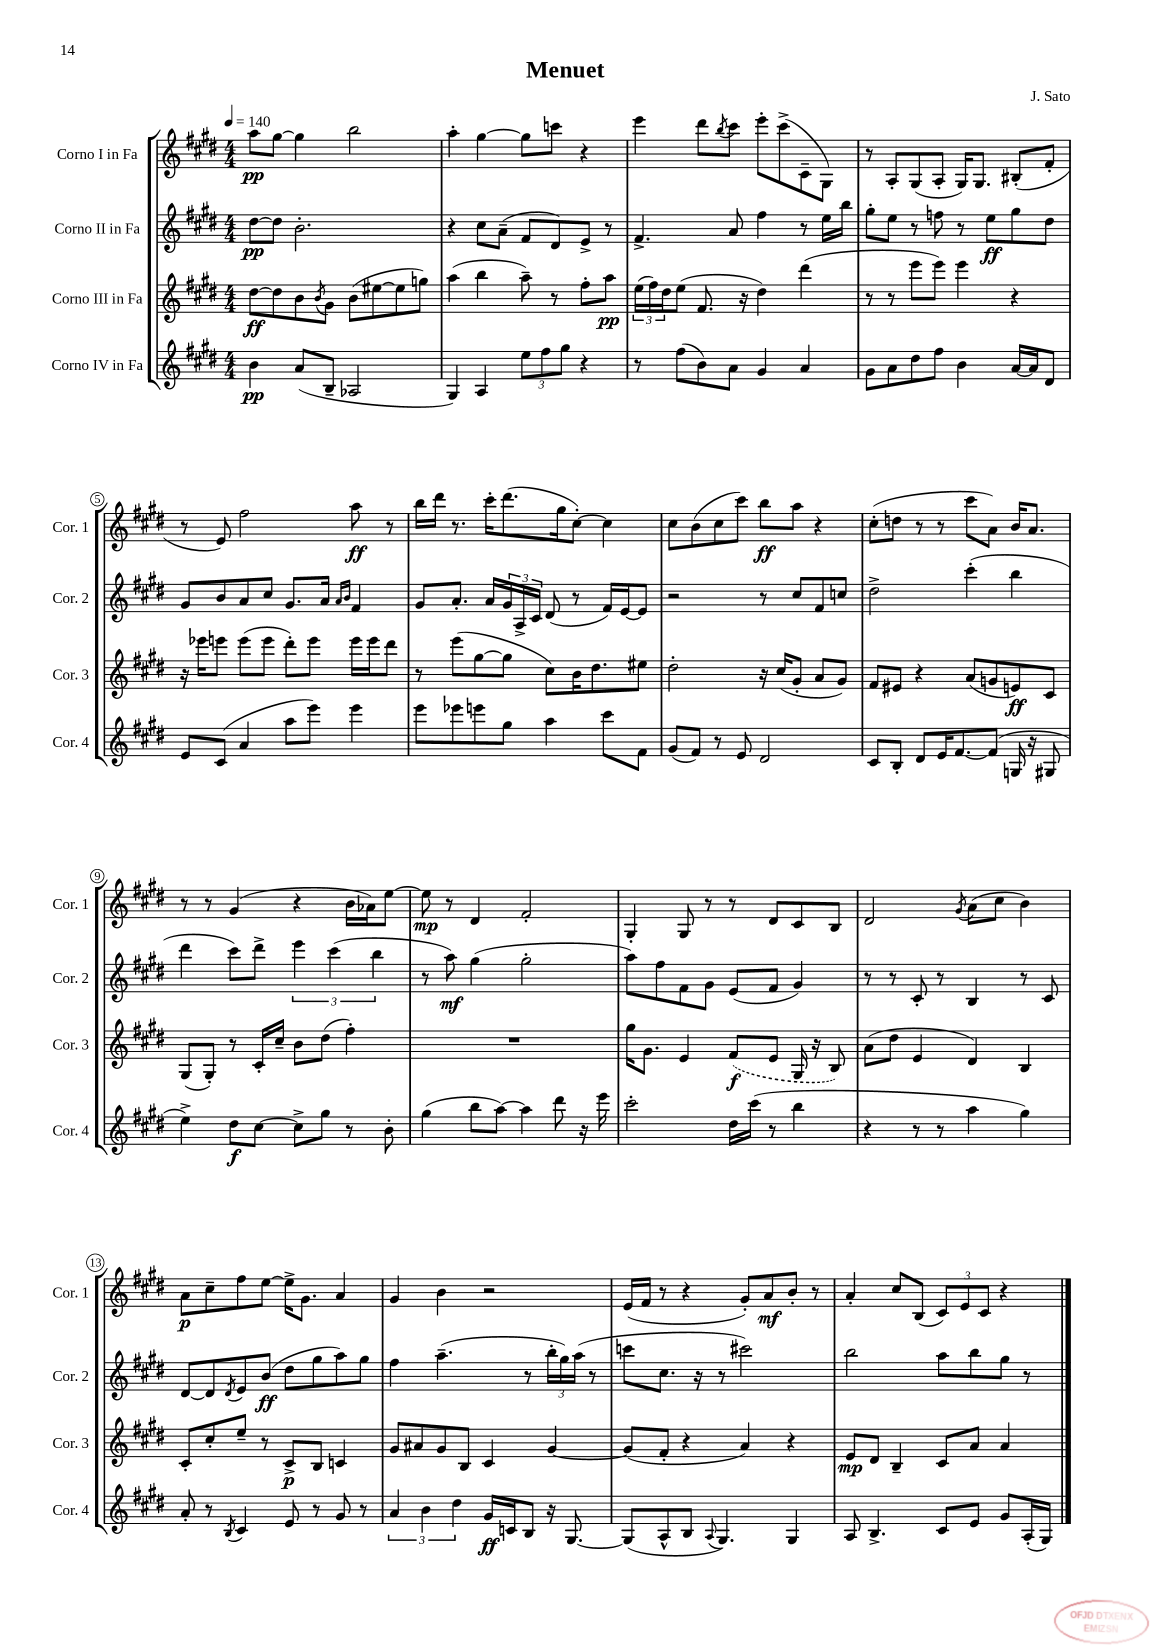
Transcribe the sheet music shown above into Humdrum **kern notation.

**kern	**dynam	**kern	**dynam	**kern	**dynam	**kern	**dynam
*part4	*part4	*part3	*part3	*part2	*part2	*part1	*part1
*staff4	*staff4	*staff3	*staff3	*staff2	*staff2	*staff1	*staff1
*I"Corno IV in Fa	*	*I"Corno III in Fa	*	*I"Corno II in Fa	*	*I"Corno I in Fa	*
*I'Cor. 4	*	*I'Cor. 3	*	*I'Cor. 2	*	*I'Cor. 1	*
*clefG2	*	*clefG2	*	*clefG2	*	*clefG2	*
*k[f#c#g#d#]	*	*k[f#c#g#d#]	*	*k[f#c#g#d#]	*	*k[f#c#g#d#]	*
*M4/4	*	*M4/4	*	*M4/4	*	*M4/4	*
*MM140	*	*MM140	*	*MM140	*	*MM140	*
=1	=1	=1	=1	=1	=1	=1	=1
4b\	pp	[8dd#\L	ff	[8dd#\L	pp	8aa\L	pp
.	.	8dd#\]	.	8dd#\J]	.	[8gg#\J	.
(8a/L	.	8b\	.	2.b'\	.	4gg#\]	.
.	.	8qb/	.	.	.	.	.
8B~/J	.	8g#\J	.	.	.	.	.
2A-X/	.	(8b\L	.	.	.	2bb\	.
.	.	[8ee#X\	.	.	.	.	.
.	.	8ee#\]	.	.	.	.	.
.	.	8ggn\J)	.	.	.	.	.
=2	=2	=2	=2	=2	=2	=2	=2
4G#/)	.	(4aa\	.	4r	.	4aa'\	.
4A/	.	4bb\	.	8cc#\L	.	[4gg#\	.
.	.	.	.	(8a~\J	.	.	.
12ee\L	.	8aa~\)	.	8f#/L	.	8gg#\L]	.
12ff#\	.	.	.	.	.	.	.
.	.	8r	.	8d#/)	.	8cccn\J	.
12gg#\J	.	.	.	.	.	.	.
4r	.	8ff#'\L	.	8e^/J	.	4r	.
.	.	8aa\J	pp	8r	.	.	.
=3	=3	=3	=3	=3	=3	=3	=3
8r	.	(24ee\LL	.	4.f#^/	.	4eee\	.
.	.	24ff#\)	.	.	.	.	.
.	.	24dd#\J	.	.	.	.	.
(8ff#\L	.	(8ee\J	.	.	.	.	.
8b\)	.	8.f#/	.	.	.	8ddd#\L	.
.	.	.	.	.	.	8qbb/	.
8a\J	.	.	.	8a/	.	8ccc#\J	.
.	.	16r	.	.	.	.	.
4g#/	.	4dd#\)	.	4ff#\	.	8eee'\L	.
.	.	.	.	.	.	(8ccc#^\	.
4a/	.	(4ddd#\	.	8r	.	8c#~\	.
.	.	.	.	16ee\LL	.	8G#\J)	.
.	.	.	.	16bb\JJ	.	.	.
=4	=4	=4	=4	=4	=4	=4	=4
8g#\L	.	8r	.	8gg#'\L	.	8r	.
8a\	.	8r	.	8ee\J	.	8A'/L	.
8dd#\	.	8eee\L	.	8r	.	(8G#/	.
8ff#\J	.	8eee\J)	.	8ffn\	.	8A'/J	.
4b\	.	4eee\	.	8r	.	16G#/KL)	.
.	.	.	.	.	.	8.G#/J	.
.	.	.	.	8ee\L	ff	.	.
[16a/LL	.	4r	.	8gg#\	.	(8B#X'/L	.
16a/J]	.	.	.	.	.	.	.
8d#/J	.	.	.	8dd#\J	.	8f#'/J	.
!!LO:LB:g=z
=5	=5	=5	=5	=5	=5	=5	=5
8e/L	.	16r	.	8g#/L	.	8r	.
.	.	16eee-X\KL	.	.	.	.	.
(8c#/J	.	8eeen\J	.	8b/	.	8e/)	.
4a/	.	(8eee\L	.	8a/	.	2ff#\	.
.	.	8eee\J	.	8cc#/J	.	.	.
8aa\L	.	8ddd#'\L)	.	8.g#/L	.	.	.
8eee\J)	.	8eee\J	.	.	.	.	.
.	.	.	.	16a/Jk	.	.	.
.	.	.	.	16qqa/LL	.	.	.
.	.	.	.	16qqb/JJ	.	.	.
4eee\	.	16eee\LL	.	4f#/	.	8aa\	ff
.	.	16eee\J	.	.	.	.	.
.	.	8ddd#\J	.	.	.	8r	.
=6	=6	=6	=6	=6	=6	=6	=6
8eee\L	.	8r	.	8g#/L	.	16bb\LL	.
.	.	.	.	.	.	16ddd#\JJ	.
8eee-X\	.	(8eee\L	.	8.a'/J	.	8.r	.
8eeen\	.	[8gg#\	.	.	.	.	.
.	.	.	.	16a/LL	.	16ccc#'\KL	.
8gg#\J	.	8gg#\J]	.	24g#/	.	(8.ddd#\	.
.	.	.	.	24A^/	.	.	.
.	.	.	.	24c#/JJ	.	.	.
4aa\	.	8cc#\L)	.	(8d#/	.	.	.
.	.	.	.	.	.	16gg#\k	.
.	.	16b\K	.	8r	.	[8cc#'\J)	.
.	.	8.dd#\	.	.	.	.	.
8ccc#\L	.	.	.	16f#/LL)	.	4cc#\]	.
.	.	.	.	[16e/J	.	.	.
8f#\J	.	8ee#X\J	.	8e/J]	.	.	.
=7	=7	=7	=7	=7	=7	=7	=7
(8g#/L	.	2dd#'\	.	2r	.	8cc#\L	.
8f#/J)	.	.	.	.	.	(8b\	.
8r	.	.	.	.	.	8cc#\	.
8e/	.	.	.	.	.	8ccc#\J)	.
2d#/	.	16r	.	8r	.	8bb\L	ff
.	.	(16cc#/KL	.	.	.	.	.
.	.	8g#'/J	.	8cc#/L	.	8aa\J	.
.	.	8a/L	.	8f#/	.	4r	.
.	.	8g#/J)	.	8ccn/J	.	.	.
=8	=8	=8	=8	=8	=8	=8	=8
8c#/L	.	8f#/L	.	2dd#^\	.	(8cc#'\L	.
8B'/J	.	8e#X/J	.	.	.	8ddn\J	.
8d#/L	.	4r	.	.	.	8r	.
16e/K	.	.	.	.	.	8r	.
[8.f#/	.	.	.	.	.	.	.
.	.	(8a/L	.	(4ccc#'\	.	8ccc#\L	.
(8f#/J]	.	8gn/	.	.	.	8a\J)	.
16Gn/	.	8en/)	ff	4bb\	.	16b/KL	.
16r	.	.	.	.	.	8.a/J	.
8G#X/	.	8c#/J	.	.	.	.	.
!!LO:LB:g=z
=9	=9	=9	=9	=9	=9	=9	=9
4ee^\)	.	(8G#/L	.	4ddd#\	.	8r	.
.	.	8G#'/J)	.	.	.	8r	.
8dd#\L	f	8r	.	8ccc#\L)	.	(4g#/	.
[8cc#\J	.	16c#'/LL	.	8ddd#^\J	.	.	.
.	.	16cc#~/JJ	.	.	.	.	.
8cc#^\L]	.	8b\L	.	6eee\	.	4r	.
8gg#\J	.	(8dd#\J	.	.	.	.	.
.	.	.	.	(6ccc#\	.	.	.
8r	.	4ff#'\)	.	.	.	16b\LL	.
.	.	.	.	.	.	16a-X\J)	.
.	.	.	.	6bb\	.	.	.
8b'\	.	.	.	.	.	[8ee\J	.
=10	=10	=10	=10	=10	=10	=10	=10
(4gg#\	.	1r	.	8r	.	8ee\]	mp
.	.	.	.	8aa\)	mf	8r	.
8bb\L	.	.	.	(4gg#\	.	4d#/	.
[8aa\J)	.	.	.	.	.	.	.
4aa\]	.	.	.	2gg#'\	.	2f#'/	.
8ddd#\	.	.	.	.	.	.	.
16r	.	.	.	.	.	.	.
16eee\	.	.	.	.	.	.	.
=11	=11	=11	=11	=11	=11	=11	=11
2ccc#'\	.	16gg#\KL	.	8aa\L)	.	4G#'/	.
.	.	8.g#\J	.	.	.	.	.
.	.	.	.	8ff#\	.	.	.
.	.	4e/	.	8f#\	.	8G#/	.
.	.	.	.	8g#\J	.	8r	.
16dd#\LL	.	(8f#/L	f	(8e/L	.	8r	.
(16ccc#\JJ	.	.	.	.	.	.	.
8r	.	8e/J	.	8f#/J	.	8d#/L	.
4bb\	.	16G#/	.	4g#/)	.	8c#/	.
.	.	16r	.	.	.	.	.
.	.	8B/)	.	.	.	8B/J	.
=12	=12	=12	=12	=12	=12	=12	=12
4r	.	(8a\L	.	8r	.	2d#/	.
.	.	8dd#\J	.	8r	.	.	.
8r	.	4e/	.	8c#'/	.	.	.
8r	.	.	.	8r	.	.	.
.	.	.	.	.	.	8qg#/	.
4aa\	.	4d#/)	.	4B/	.	(8a\L	.
.	.	.	.	.	.	8cc#\J	.
4gg#\)	.	4B/	.	8r	.	4b\)	.
.	.	.	.	8c#/	.	.	.
!!LO:LB:g=z
=13	=13	=13	=13	=13	=13	=13	=13
8a'/	.	8c#'/L	.	[8d#/L	.	8a\L	p
8r	.	8cc#'/	.	8d#/]	.	8cc#~\	.
8qB/	.	.	.	8qd#/	.	.	.
4c#/	.	8ee~/J	.	8e/	.	8ff#\	.
.	.	8r	.	(8b/J	ff	[8ee\J	.
8e/	.	8c#^/L	p	8dd#\L	.	16ee^\KL]	.
.	.	.	.	.	.	8.g#\J	.
8r	.	8B/J	.	8gg#\	.	.	.
8g#/	.	4cn/	.	8aa\)	.	4a/	.
8r	.	.	.	8gg#\J	.	.	.
=14	=14	=14	=14	=14	=14	=14	=14
6a/	.	8g#/L	.	4ff#\	.	4g#/	.
.	.	8a#X/	.	.	.	.	.
6b\	.	.	.	.	.	.	.
.	.	8g#/	.	(4.aa~\	.	4b\	.
6dd#\	.	.	.	.	.	.	.
.	.	8B/J	.	.	.	.	.
16g#/LL	ff	4c#/	.	.	.	2r	.
16cn/J	.	.	.	.	.	.	.
8B/J	.	.	.	8r	.	.	.
16r	.	[4g#/	.	24bb'\LL	.	.	.
.	.	.	.	24gg#\)	.	.	.
[8.G#/	.	.	.	.	.	.	.
.	.	.	.	(24aa\JJ	.	.	.
.	.	.	.	8r	.	.	.
=15	=15	=15	=15	=15	=15	=15	=15
(8G#/L]	.	(8g#/L]	.	8cccn\L	.	(16e/LL	.
.	.	.	.	.	.	16f#/JJ	.
8A^^/	.	8f#'/J	.	8.cc#\J	.	8r	.
8B/J	.	4r	.	.	.	4r	.
.	.	.	.	16r	.	.	.
8qqA/	.	.	.	.	.	.	.
4.G#/)	.	.	.	8r	.	.	.
.	.	4a/)	.	2ccc#X\)	.	8g#'/L)	.
.	.	.	.	.	.	8a/	mf
4G#/	.	4r	.	.	.	8b'/J	.
.	.	.	.	.	.	8r	.
=16	=16	=16	=16	=16	=16	=16	=16
8A/	.	8e/L	mp	2bb\	.	4a'/	.
4.B^/	.	8d#/J	.	.	.	.	.
.	.	4B~/	.	.	.	8cc#/L	.
.	.	.	.	.	.	(8B/J	.
8c#/L	.	8c#/L	.	8aa\L	.	12c#/L)	.
.	.	.	.	.	.	12e/	.
8e/J	.	8a/J	.	8bb\	.	.	.
.	.	.	.	.	.	12c#/J	.
8g#/L	.	4a/	.	8gg#\J	.	4r	.
(16A'/L	.	.	.	8r	.	.	.
16G#/JJ)	.	.	.	.	.	.	.
==	==	==	==	==	==	==	==
*-	*-	*-	*-	*-	*-	*-	*-
